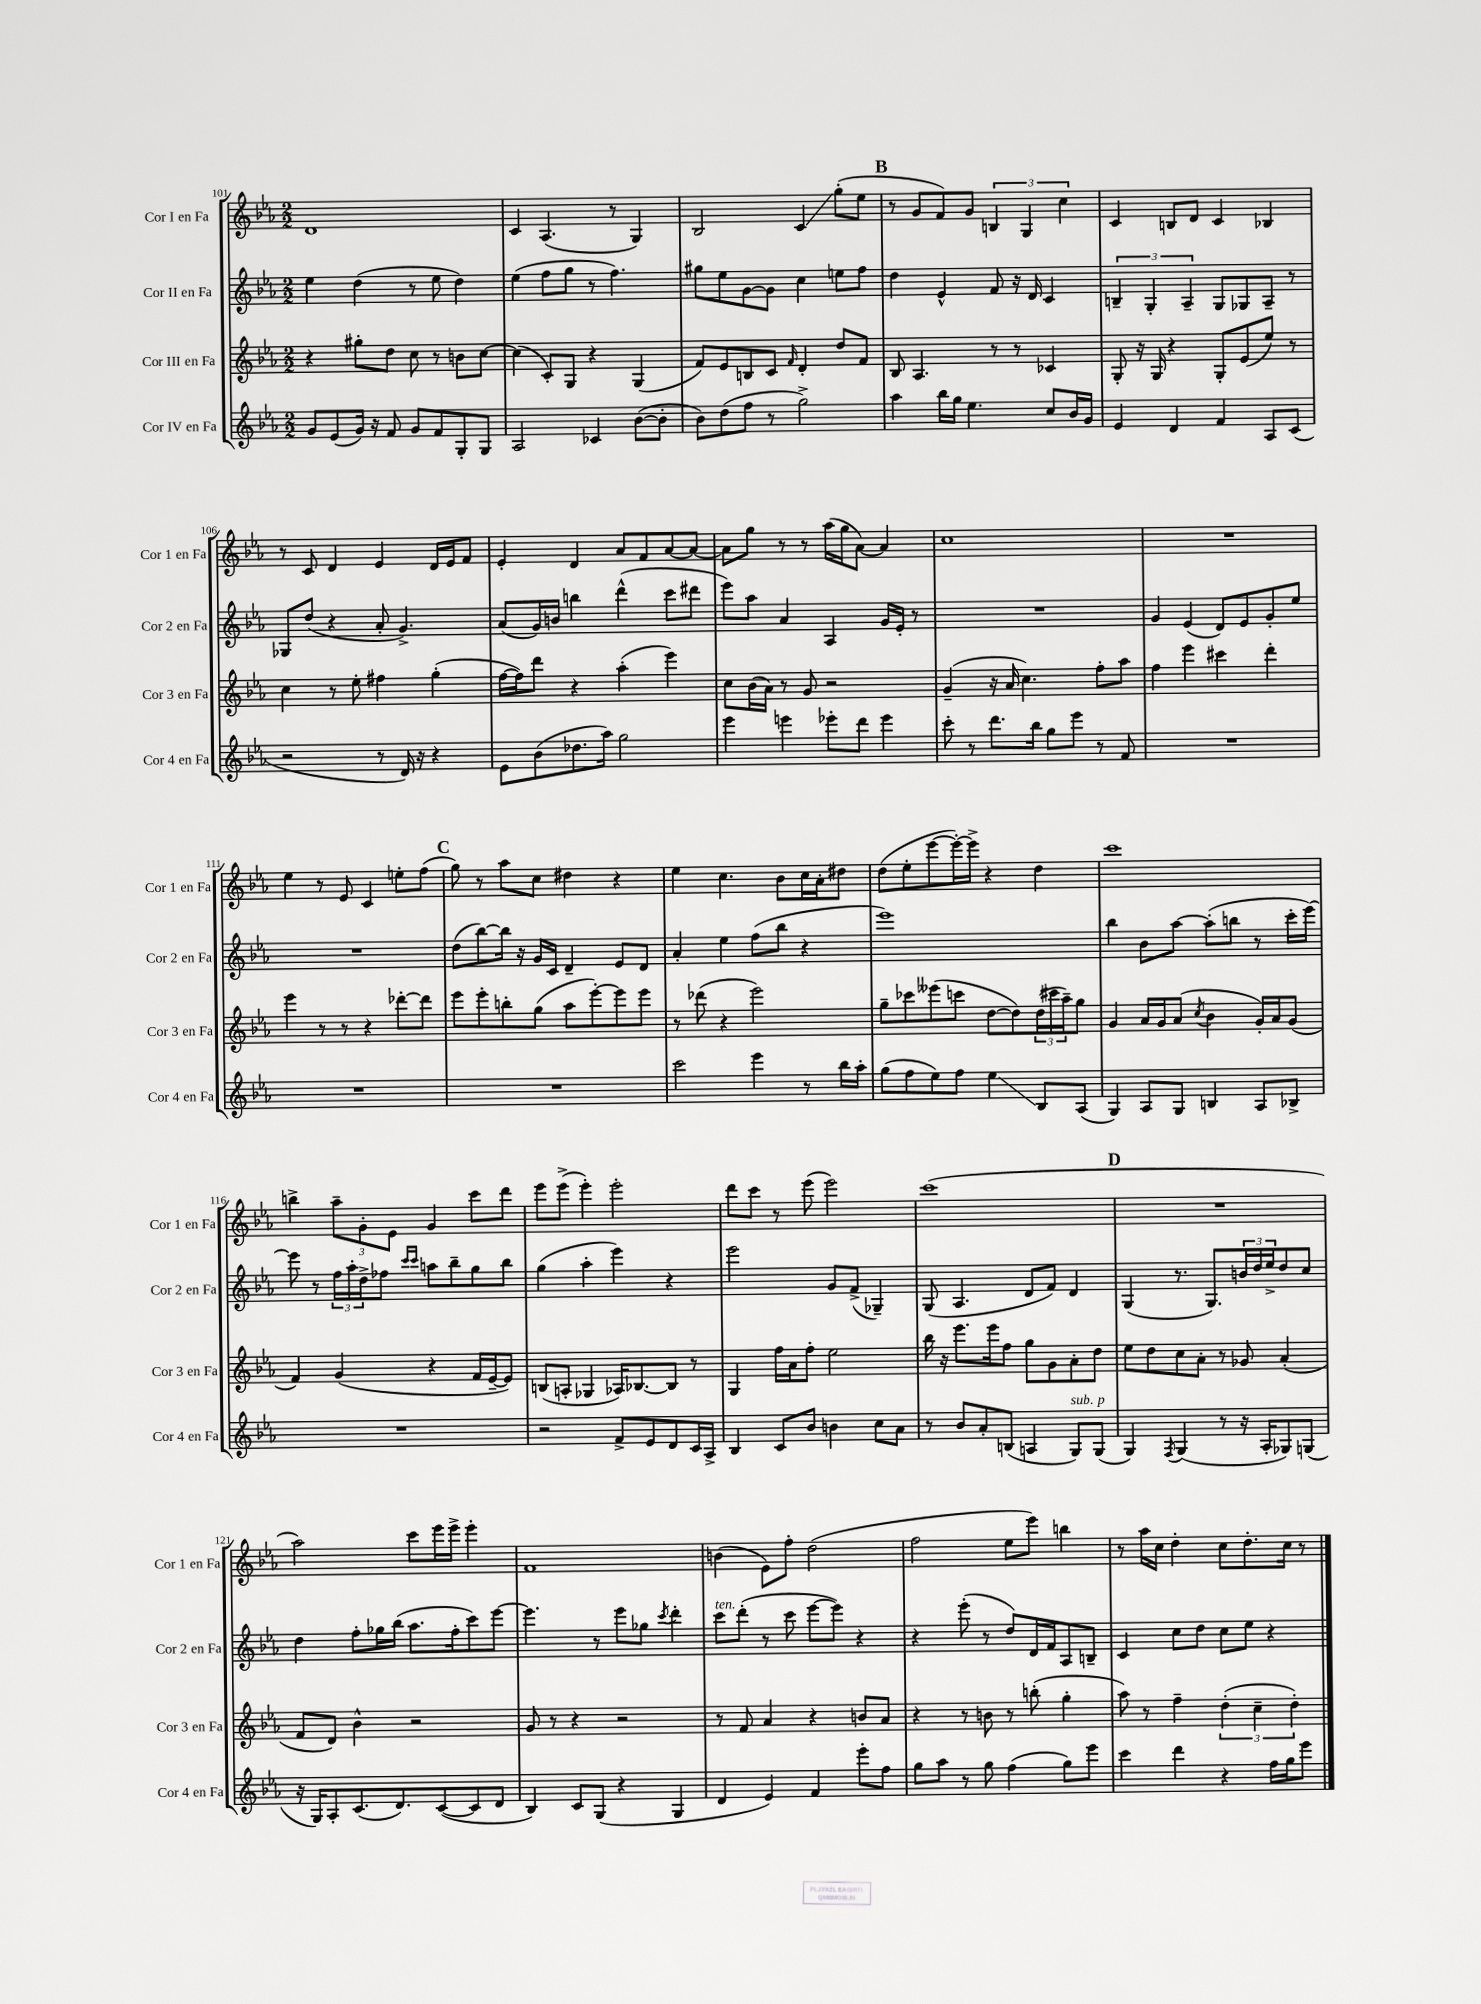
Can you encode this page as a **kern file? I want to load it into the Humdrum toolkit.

**kern	**kern	**kern	**kern
*staff4	*staff3	*staff2	*staff1
*clefG2	*clefG2	*clefG2	*clefG2
*k[b-e-a-]	*k[b-e-a-]	*k[b-e-a-]	*k[b-e-a-]
*M2/2	*M2/2	*M2/2	*M2/2
8g	4r	4ee-	1d
(8e-	.	.	.
16g)	8gg#'	(4dd	.
16r	.	.	.
8f	8dd	.	.
8g	8cc	8r	.
8f	8r	8ee-	.
8G'	8b	4dd)	.
8G	[8cc	.	.
=	=	=	=
2A-	(4cc]	(4ee-	4c
.	8c')	8ff	(4.A-
.	8G	8gg	.
4c-	4r	8r	.
.	.	4.ff)	8r
([8b-	(4G	.	4G)
8b-']	.	.	.
=	=	=	=
8b-)	8f)	8gg#	2B-
(8dd	8e-	8ee-	.
8ff	8B	[8g	.
8r	8c	8g]	.
.	16qqf	.	.
2gg^)	4d'	4cc	4c
.	8dd	8ee	(8gg'
.	8f	8ff	8ee-
=	=	=	=
4aa-	8B-	4dd	8r
.	4.A-	.	8g
16bb-	.	4e-^^	8f)
16gg	.	.	.
4.ee-	.	.	8g
.	8r	8f	6B
.	8r	16r	.
.	.	.	6G
.	.	16d	.
8cc	4c-	4c	.
.	.	.	6cc
16b-	.	.	.
16g	.	.	.
=	=	=	=
4e-	8G'	6B~	4c
.	16r	.	.
.	.	6G'	.
.	16G	.	.
4d	4r	.	8B
.	.	6A-~	.
.	.	.	8d
4f	8G'	8G	4c
.	(8e-	8G-	.
8A-	8ee-)	8A-~	4B-
(8c	8r	8r	.
=	=	=	=
2r	4cc	8G-	8r
.	.	(8dd	8c
.	8r	4r	4d
.	8ee-'	.	.
8r	4ff#	8a-'	4e-
16d)	.	4.g^)	.
16r	.	.	.
4r	(4gg'	.	16d
.	.	.	16e-
.	.	.	8f
=	=	=	=
8e-	[16ff	(8a-	4e-'
.	16ff])	.	.
(8b-	8ddd	16g)	.
.	.	16b	.
8.dd-	4r	4bb	4d
16aa-)	.	.	.
2gg	(4aa-'	(4ddd^^	8a-
.	.	.	8f
.	4eee-)	8ccc	[8a-
.	.	8ddd#	8a-_
=	=	=	=
4eee-	8cc	8eee-)	8a-]
.	(16b-	8aa-	8gg
.	16a-)	.	.
4eee	8r	4a-	8r
.	8g	.	8r
8eee-'	2r	4A-	(16aa-
.	.	.	16gg
8ddd	.	.	[8a-)
4eee-	.	16g	4a-]
.	.	16e-'	.
.	.	8r	.
=	=	=	=
8ccc'	(4g~	1r	1cc
8r	.	.	.
8.ddd	16r	.	.
.	16a-	.	.
.	4.cc)	.	.
16bb-	.	.	.
8gg	.	.	.
8eee-	.	.	.
8r	8ff'	.	.
8f	8aa-	.	.
=	=	=	=
1r	4ff	4g	1r
.	4eee-	(4e-	.
.	4ccc#	8d)	.
.	.	8e-	.
.	4ddd'	8g'	.
.	.	8ee-	.
=	=	=	=
1r	4eee-	1r	4ee-
.	8r	.	8r
.	8r	.	8e-
.	4r	.	4c
.	[8ddd-'	.	8ee'
.	8ddd-]	.	(8ff
=	=	=	=
1r	8eee-	(8dd	8gg)
.	8eee-'	[8bb-)	8r
.	8bb'	16bb-]	8aa-
.	.	16r	.
.	(8gg	16g	8cc
.	.	16c	.
.	8aa-	4d~	4dd#
.	[8eee-')	.	.
.	8eee-]	8e-	4r
.	8eee-	8d	.
=	=	=	=
2ccc	8r	4a-'	4ee-
.	(8ddd-	.	.
.	4r	4ee-	4.cc
4eee-	2eee-)	(8ff	.
.	.	8bb-	8b-
8r	.	4r	16cc
.	.	.	16a-'
16bb-	.	.	8dd#
16aa-'	.	.	.
=	=	=	=
(8gg	8gg~	1eee-)	(8dd
8ff	8ccc-	.	8ee-'
8ee-)	(8eee--	.	[8eee-
8ff	8ccc	.	16eee-'_)
.	.	.	16eee-^]
4ee-	[8dd	.	4r
.	8dd])	.	.
8B-	(24dd	.	4dd
.	24ccc#	.	.
.	24aa-~)	.	.
(8A-	8gg	.	.
=	=	=	=
4G)	4g	4bb-	1ccc
8A-	16a-	8b-	.
.	16g	.	.
8G	(8a-	[8aa-	.
.	8qcc	.	.
4B	4b-	(8aa-']	.
.	.	8bb	.
8A-	16g')	8r	.
.	16a-	.	.
8B-^	(8g	16ccc'	.
.	.	[16eee-)	.
=	=	=	=
1r	4f)	8eee-]	4bb^
.	.	8r	.
.	(4g	24ff	12aa-~
.	.	24aa-'	.
.	.	24dd^	12g'
.	.	8ff-	.
.	.	.	12e-
.	.	16qqccc	.
.	.	16qqccc	.
.	4r	8aa	4g
.	.	8bb-~	.
.	16f	8gg	8ccc
.	[16e-~	.	.
.	8e-])	8bb-	8ddd
=	=	=	=
2r	(8B	(4gg	8eee-
.	8A'	.	(8eee-^
.	4G-	4aa-'	4eee-')
8f^	16A-)	4eee-)	2eee-'
.	[8.B-	.	.
8e-	.	.	.
8d	8B-]	4r	.
16c	8r	.	.
16A-^	.	.	.
=	=	=	=
4B-	4G	2eee-	8ddd
.	.	.	8ccc
8c	16ff	.	8r
.	16a-	.	.
8b-	8ff'	.	(8eee-
4b	2ee-	8g	2eee-)
.	.	(8f^	.
8cc	.	4G-~)	.
8a-	.	.	.
=	=	=	=
8r	16bb-	(8G	(1ccc
.	16r	.	.
8b-	8.eee-	4.A-	.
8a-'	.	.	.
.	16eee-	.	.
(8B	8ff	.	.
4A	8gg	8d	.
.	8g	8f)	.
8G)	8a-'	4d	.
(8G	8dd	.	.
=	=	=	=
4G)	8ee-	(4G	1r
.	8dd	.	.
8qF	.	.	.
(4G	8cc	8.r	.
.	8a-'	.	.
.	.	8.G)	.
8r	8r	.	.
16r	8g-	24b	.
.	.	24dd	.
16A-'	.	.	.
.	.	24ee-^	.
8G-)	(4a-'	8dd	.
(8G	.	8cc	.
=	=	=	=
16r	8f	4dd	2aa-)
16G)	.	.	.
8A-'	8d)	.	.
(8.c	4b-^^	8ff'	.
.	.	16gg-	.
8.d)	.	(16bb-	.
.	2r	8.aa-	8ccc
([8c	.	.	16eee-
.	.	16ff'	16eee-^
8c]	.	8ccc)	4eee-'
8d	.	[8eee-	.
=	=	=	=
4B-)	8g	4.eee-]	1f
.	8r	.	.
8c	4r	.	.
(8G	.	8r	.
4r	2r	8eee-	.
.	.	8gg-	.
.	.	8qccc	.
4G	.	4ddd'	.
=	=	=	=
4d	8r	8ccc	(4b
.	8f	(8ddd'	.
4e-)	4a-	8r	8e-)
.	.	8ccc	8ff'
4f	4r	[8eee-	(2dd
.	.	8eee-])	.
8eee-'	8b	4r	.
8ff	8a-	.	.
=	=	=	=
8gg	4r	4r	2ff
8aa-	.	.	.
8r	8r	(8eee-'	.
8gg	8b	8r	.
(4ff	8r	8dd)	8ee-
.	(8bb'	16d	8eee-)
.	.	16f	.
8gg)	4gg'	8A-	4bb
8eee-	.	8B~	.
=	=	=	=
4ccc	8aa-)	4c	8r
.	8r	.	16aa-
.	.	.	16cc
4ddd	4ff~	8cc	4dd'
.	.	8dd	.
4r	(6dd'	8cc	8cc
.	.	8ee-	8.dd'
.	6cc~	.	.
16ff	.	4r	.
16gg	.	.	16cc
.	6dd')	.	.
8eee-	.	.	8r
==	==	==	==
*-	*-	*-	*-
